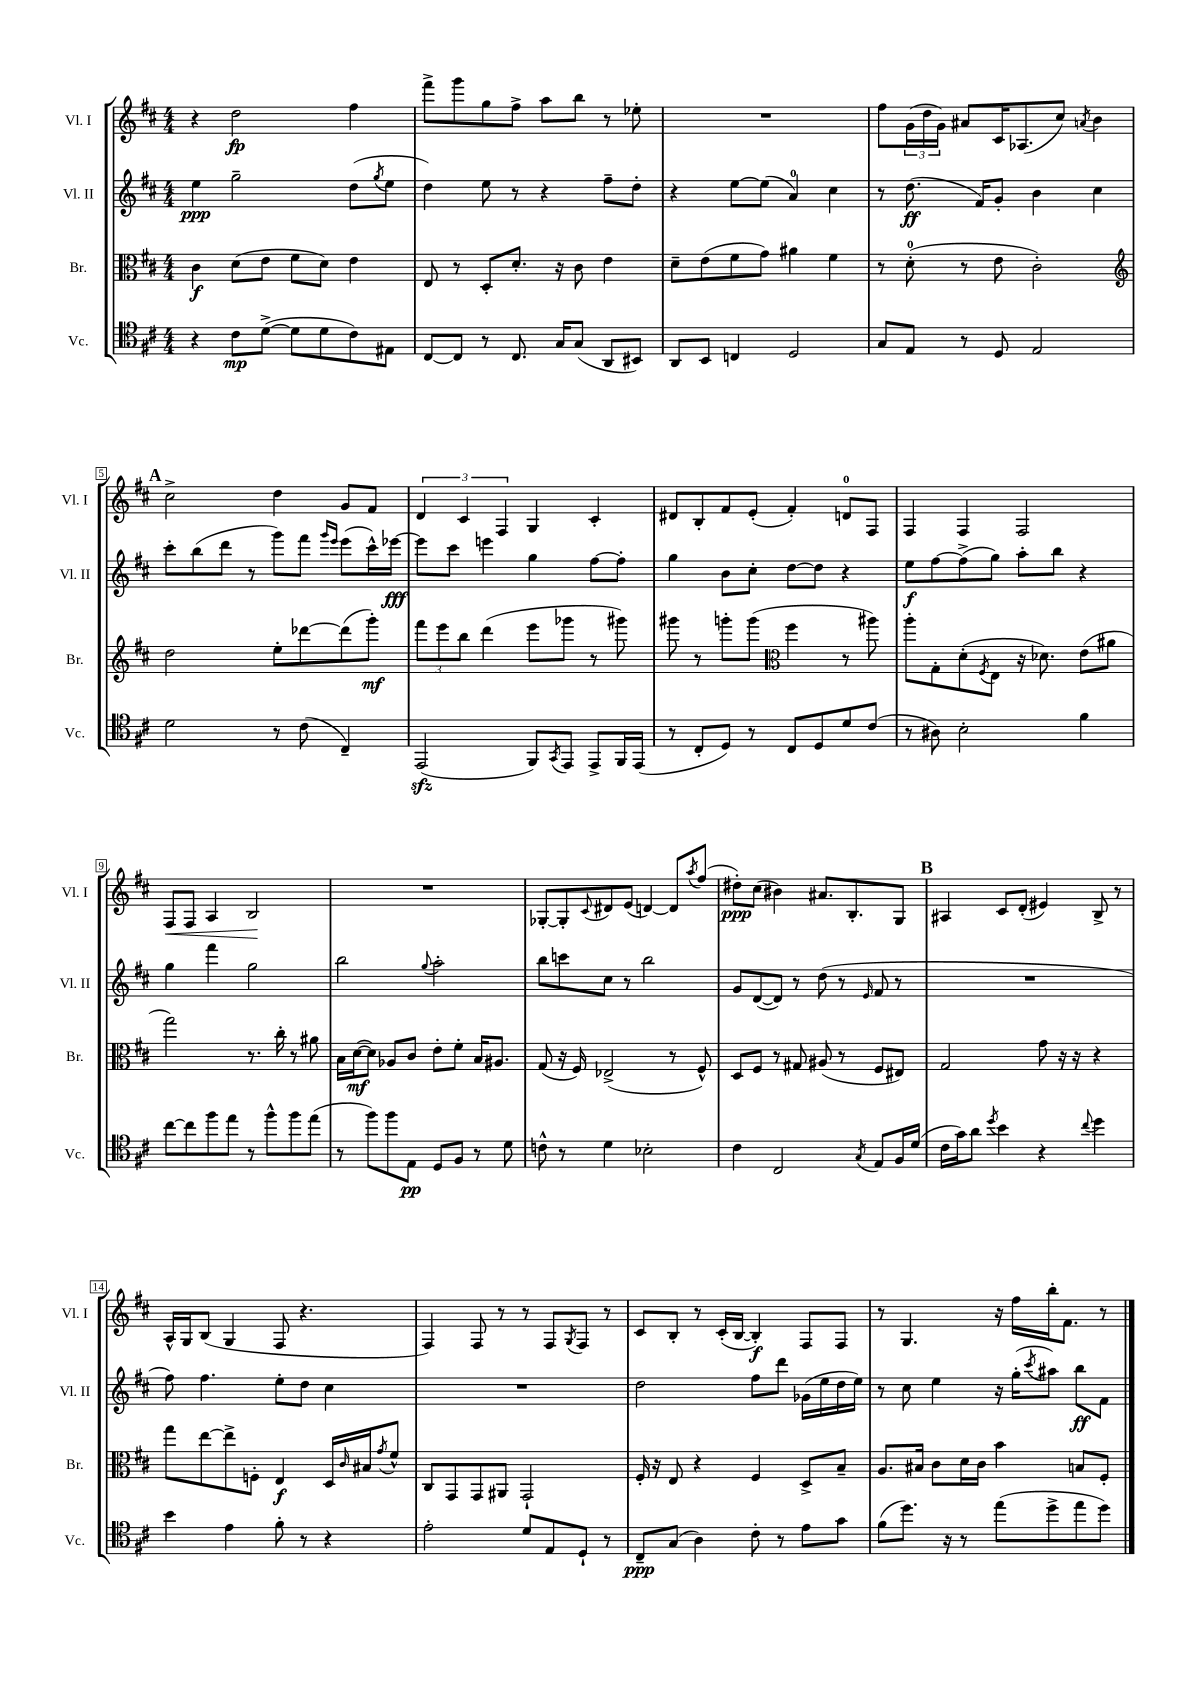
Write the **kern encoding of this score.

**kern	**dynam	**kern	**dynam	**kern	**dynam	**kern	**dynam
*part4	*part4	*part3	*part3	*part2	*part2	*part1	*part1
*staff4	*staff4	*staff3	*staff3	*staff2	*staff2	*staff1	*staff1
*I"Vc.	*	*I"Br.	*	*I"Vl. II	*	*I"Vl. I	*
*I'Vc.	*	*I'Br.	*	*I'Vl. II	*	*I'Vl. I	*
*clefC4	*	*clefC3	*	*clefG2	*	*clefG2	*
*k[f#c#]	*	*k[f#c#]	*	*k[f#c#]	*	*k[f#c#]	*
*M4/4	*	*M4/4	*	*M4/4	*	*M4/4	*
=1	=1	=1	=1	=1	=1	=1	=1
4r	.	4c#\	f	4ee\	ppp	4r	.
8c#\L	mp	(8d\L	.	2gg~\	.	2dd\	fp
([8d^\J	.	8e\J	.	.	.	.	.
8d\L]	.	8f#\L	.	.	.	.	.
8d\	.	8d\J)	.	.	.	.	.
8c#\)	.	4e\	.	(8dd\L	.	4ff#\	.
.	.	.	.	8qgg/	.	.	.
8E#X\J	.	.	.	8ee\J	.	.	.
=2	=2	=2	=2	=2	=2	=2	=2
[8C#/L	.	8E/	.	4dd\)	.	8fff#^\L	.
8C#/J]	.	8r	.	.	.	8ggg\	.
8r	.	8D'/L	.	8ee\	.	8gg\	.
8.C#/	.	8.d'/J	.	8r	.	8ff#^\J	.
.	.	.	.	4r	.	8aa\L	.
16G/KL	.	16r	.	.	.	.	.
(8G/J	.	8c#\	.	.	.	8bb\J	.
8AA/L	.	4e\	.	8ff#~\L	.	8r	.
8BB#X/J)	.	.	.	8dd'\J	.	8ee-X'\	.
=3	=3	=3	=3	=3	=3	=3	=3
8AA/L	.	8d~\L	.	4r	.	1r	.
8BB/J	.	(8e\	.	.	.	.	.
4Cn/	.	8f#\	.	[8ee\L	.	.	.
.	.	8g\J)	.	(8ee\J]	.	.	.
2D/	.	4a#X\	.	4a/)	.	.	.
.	.	4f#\	.	4cc#\	.	.	.
=4	=4	=4	=4	=4	=4	=4	=4
8G/L	.	8r	.	8r	.	8ff#\L	.
8E/J	.	(8d'\	.	(8.dd\	ff	(24g\L	.
.	.	.	.	.	.	24dd\	.
.	.	.	.	.	.	24g\JJ)	.
8r	.	8r	.	.	.	8a#X/L	.
.	.	.	.	16f#/KL)	.	.	.
8D/	.	8e\	.	8g'/J	.	16c#/K	.
.	.	.	.	.	.	(8.A-X/	.
2E/	.	2c#'\)	.	4b\	.	.	.
.	.	.	.	.	.	8cc#/J)	.
.	.	.	.	.	.	8qan/	.
.	.	.	.	4cc#\	.	4b\	.
!!LO:LB:g=z
!!LO:REH:place=s1:t=A
=5	=5	=5	=5	=5	=5	=5	=5
*	*	*clefG2	*	*	*	*	*
2d\	.	2dd\	.	8ccc#'\L	.	2cc#^\	.
.	.	.	.	(8bb\	.	.	.
.	.	.	.	8ddd\J	.	.	.
.	.	.	.	8r	.	.	.
8r	.	8ee'\L	.	8ggg\L)	.	4dd\	.
(8c#\	.	[8ddd-X\	.	8fff#\J	.	.	.
.	.	.	.	16qqggg/LL	.	.	.
.	.	.	.	16qqeee/JJ	.	.	.
4C#~/)	.	(8ddd-\]	.	(8eee\L	.	8g/L	.
.	.	8ggg'\J)	mf	16ccc#^^\L)	.	8f#/J	.
.	.	.	.	[16eee-X\JJ	fff	.	.
=6	=6	=6	=6	=6	=6	=6	=6
(2EEzz/	.	12fff#\L	.	8eee-\L]	.	6d/	.
.	.	12eee\	.	.	.	.	.
.	.	.	.	8ccc#\J	.	.	.
.	.	12bb\J	.	.	.	6c#/	.
.	.	(4ddd\	.	4eeen\	.	.	.
.	.	.	.	.	.	6F#/	.
8FF#/L)	.	8eee\L	.	4gg\	.	4G/	.
8qGG/	.	.	.	.	.	.	.
8EE/J	.	8ggg-X\J	.	.	.	.	.
8EE^/L	.	8r	.	[8ff#\L	.	4c#'/	.
16FF#/L	.	8ggg#X\)	.	8ff#'\J]	.	.	.
(16EE/JJ	.	.	.	.	.	.	.
=7	=7	=7	=7	=7	=7	=7	=7
8r	.	8ggg#X\	.	4gg\	.	8d#X/L	.
8C#'/L	.	8r	.	.	.	8B'/	.
8D/J)	.	8gggn'\L	.	8b\L	.	8f#/	.
8r	.	(8ggg\J	.	8cc#'\J	.	(8e'/J	.
*	*	*clefC3	*	*	*	*	*
8C#/L	.	4ff#\	.	[8dd\L	.	4f#'/)	.
8D/	.	.	.	8dd\J]	.	.	.
8d/	.	8r	.	4r	.	8dn/L	.
(8c#/J	.	8aa#X\)	.	.	.	8F#/J	.
=8	=8	=8	=8	=8	=8	=8	=8
8r	.	8aa'\L	.	8ee\L	f	4F#/	.
8A#X\)	.	8G'\	.	[8ff#\	.	.	.
2B'\	.	(8d'\	.	(8ff#^\]	.	4F#/	.
.	.	8qF#/	.	.	.	.	.
.	.	8E\J	.	8gg\J)	.	.	.
.	.	16r	.	8aa'\L	.	2F#/	.
.	.	8.d-X\)	.	.	.	.	.
.	.	.	.	8bb\J	.	.	.
4f#\	.	(8e\L	.	4r	.	.	.
.	.	8a#X\J	.	.	.	.	.
!!LO:LB:g=z
=9	=9	=9	=9	=9	=9	=9	=9
!	!	!	!	!	!	!	!LO:HP:b
[8cc#\L	.	2gg\)	.	4gg\	.	8F#/L	<
8cc#\]	.	.	.	.	.	8F#/J	.
8ff#\	.	.	.	4fff#\	.	4A/	.
8ee\J	.	.	.	.	.	.	.
8r	.	8.r	.	2gg\	.	2B/	.
8ff#^^\L	.	.	.	.	.	.	.
.	.	16cc#'\	.	.	.	.	.
8ff#\	.	8r	.	.	.	.	.
(8ee\J	.	8a#X\	.	.	.	.	.
.	.	.	.	.	.	.	[
=10	=10	=10	=10	=10	=10	=10	=10
8r	.	16B\LL	.	2bb\	.	1r	.
.	.	([16d\J	mf	.	.	.	.
8ff#\L)	.	8d\J])	.	.	.	.	.
8ff#\	.	8A-X/L	.	.	.	.	.
8E\J	pp	8c#/J	.	.	.	.	.
.	.	.	.	8qqgg/	.	.	.
8D/L	.	8e'\L	.	2aa'\	.	.	.
8F#/J	.	8f#'\J	.	.	.	.	.
8r	.	16B/KL	.	.	.	.	.
.	.	8.A#X/J	.	.	.	.	.
8d\	.	.	.	.	.	.	.
=11	=11	=11	=11	=11	=11	=11	=11
8cn^^\	.	(8G/	.	8bb\L	.	[8G-X'/L	.
8r	.	16r	.	8cccn\	.	8G-'/]	.
.	.	16F#/)	.	.	.	.	.
.	.	.	.	.	.	8qqc#/	.
4d\	.	(2E-X^/	.	8cc#\J	.	8d#X/	.
.	.	.	.	8r	.	(8e/J	.
2B-X'\	.	.	.	2bb\	.	[4dn/)	.
.	.	8r	.	.	.	8d/L]	.
.	.	.	.	.	.	8qaa/	.
.	.	8F#^^/)	.	.	.	(8ff#/J	.
=12	=12	=12	=12	=12	=12	=12	=12
4c#\	.	8D/L	.	8g/L	.	8dd#X'\L)	ppp
.	.	8F#/J	.	([8d/	.	(8cc#\J	.
2C#/	.	8r	.	8d/J])	.	4b#X\)	.
.	.	8G#X/	.	8r	.	.	.
.	.	(8A#X/	.	(8dd\	.	8.a#X/L	.
.	.	8r	.	8r	.	.	.
.	.	.	.	.	.	8.B'/	.
8qG/	.	.	.	16qqe/	.	.	.
8E/L	.	8F#/L	.	8f#/	.	.	.
16F#/L	.	8E#X/J)	.	8r	.	8G/J	.
(16d/JJ	.	.	.	.	.	.	.
!!LO:REH:place=s1:t=B
=13	=13	=13	=13	=13	=13	=13	=13
16c#\LL	.	2G/	.	1r	.	4A#X/	.
16g\J)	.	.	.	.	.	.	.
8a\J	.	.	.	.	.	.	.
8qdd/	.	.	.	.	.	.	.
4b\	.	.	.	.	.	8c#/L	.
.	.	.	.	.	.	(8d'/J	.
4r	.	8g\	.	.	.	4e#X/)	.
.	.	16r	.	.	.	.	.
.	.	16r	.	.	.	.	.
8qqcc#/	.	.	.	.	.	.	.
4dd\	.	4r	.	.	.	8B^/	.
.	.	.	.	.	.	8r	.
!!LO:LB:g=z
=14	=14	=14	=14	=14	=14	=14	=14
4b\	.	8gg\L	.	8ff#\)	.	16A^^/LL	.
.	.	.	.	.	.	16G/J	.
.	.	[8ee\	.	4.ff#\	.	(8B/J	.
4e\	.	8ee^\]	.	.	.	4G/	.
.	.	8Fn'\J	.	.	.	.	.
8f#'\	.	4E/	f	8ee'\L	.	8F#/	.
8r	.	.	.	8dd\J	.	4.r	.
4r	.	16D/LL	.	4cc#\	.	.	.
.	.	16qqc#/	.	.	.	.	.
.	.	16B#X/J	.	.	.	.	.
.	.	8qg/	.	.	.	.	.
.	.	8f#^^/J	.	.	.	.	.
=15	=15	=15	=15	=15	=15	=15	=15
2e'\	.	8C#/L	.	1r	.	4F#/)	.
.	.	8GG/	.	.	.	.	.
.	.	8GG/	.	.	.	8F#/	.
.	.	8AA#X/J	.	.	.	8r	.
8d/L	.	2GG`/	.	.	.	8r	.
8E/	.	.	.	.	.	8F#/L	.
.	.	.	.	.	.	8qG/	.
8D`/J	.	.	.	.	.	8F#/J	.
8r	.	.	.	.	.	8r	.
=16	=16	=16	=16	=16	=16	=16	=16
8C#~/L	ppp	16F#'/	.	2dd\	.	8c#/L	.
.	.	16r	.	.	.	.	.
(8G/J	.	8E/	.	.	.	8B'/J	.
4A\)	.	4r	.	.	.	8r	.
.	.	.	.	.	.	(16c#'/LL	.
.	.	.	.	.	.	[16B/JJ	.
8c#'\	.	4F#/	.	8ff#\L	.	4B'/])	f
8r	.	.	.	8ddd\J	.	.	.
8e\L	.	8D^/L	.	(16g-X\LL	.	8F#/L	.
.	.	.	.	16ee\	.	.	.
8g\J	.	8B~/J	.	16dd\	.	8F#/J	.
.	.	.	.	16ee\JJ)	.	.	.
=17	=17	=17	=17	=17	=17	=17	=17
(8f#\L	.	8.A/L	.	8r	.	8r	.
8.dd\J)	.	.	.	8cc#\	.	4.G/	.
.	.	16B#X/Jk	.	.	.	.	.
.	.	8c#\L	.	4ee\	.	.	.
16r	.	.	.	.	.	.	.
8r	.	16d\L	.	.	.	.	.
.	.	16c#\JJ	.	.	.	.	.
(8ee\L	.	4b\	.	16r	.	16r	.
.	.	.	.	(16gg'\KL	.	16ff#\LL	.
.	.	.	.	8qccc#/	.	.	.
8dd^\	.	.	.	8aa#X\J)	.	16bb'\J	.
.	.	.	.	.	.	8.f#\J	.
8ee\	.	8Bn/L	.	8bb\L	ff	.	.
8dd\J)	.	8F#'/J	.	8f#\J	.	8r	.
==	==	==	==	==	==	==	==
*-	*-	*-	*-	*-	*-	*-	*-
